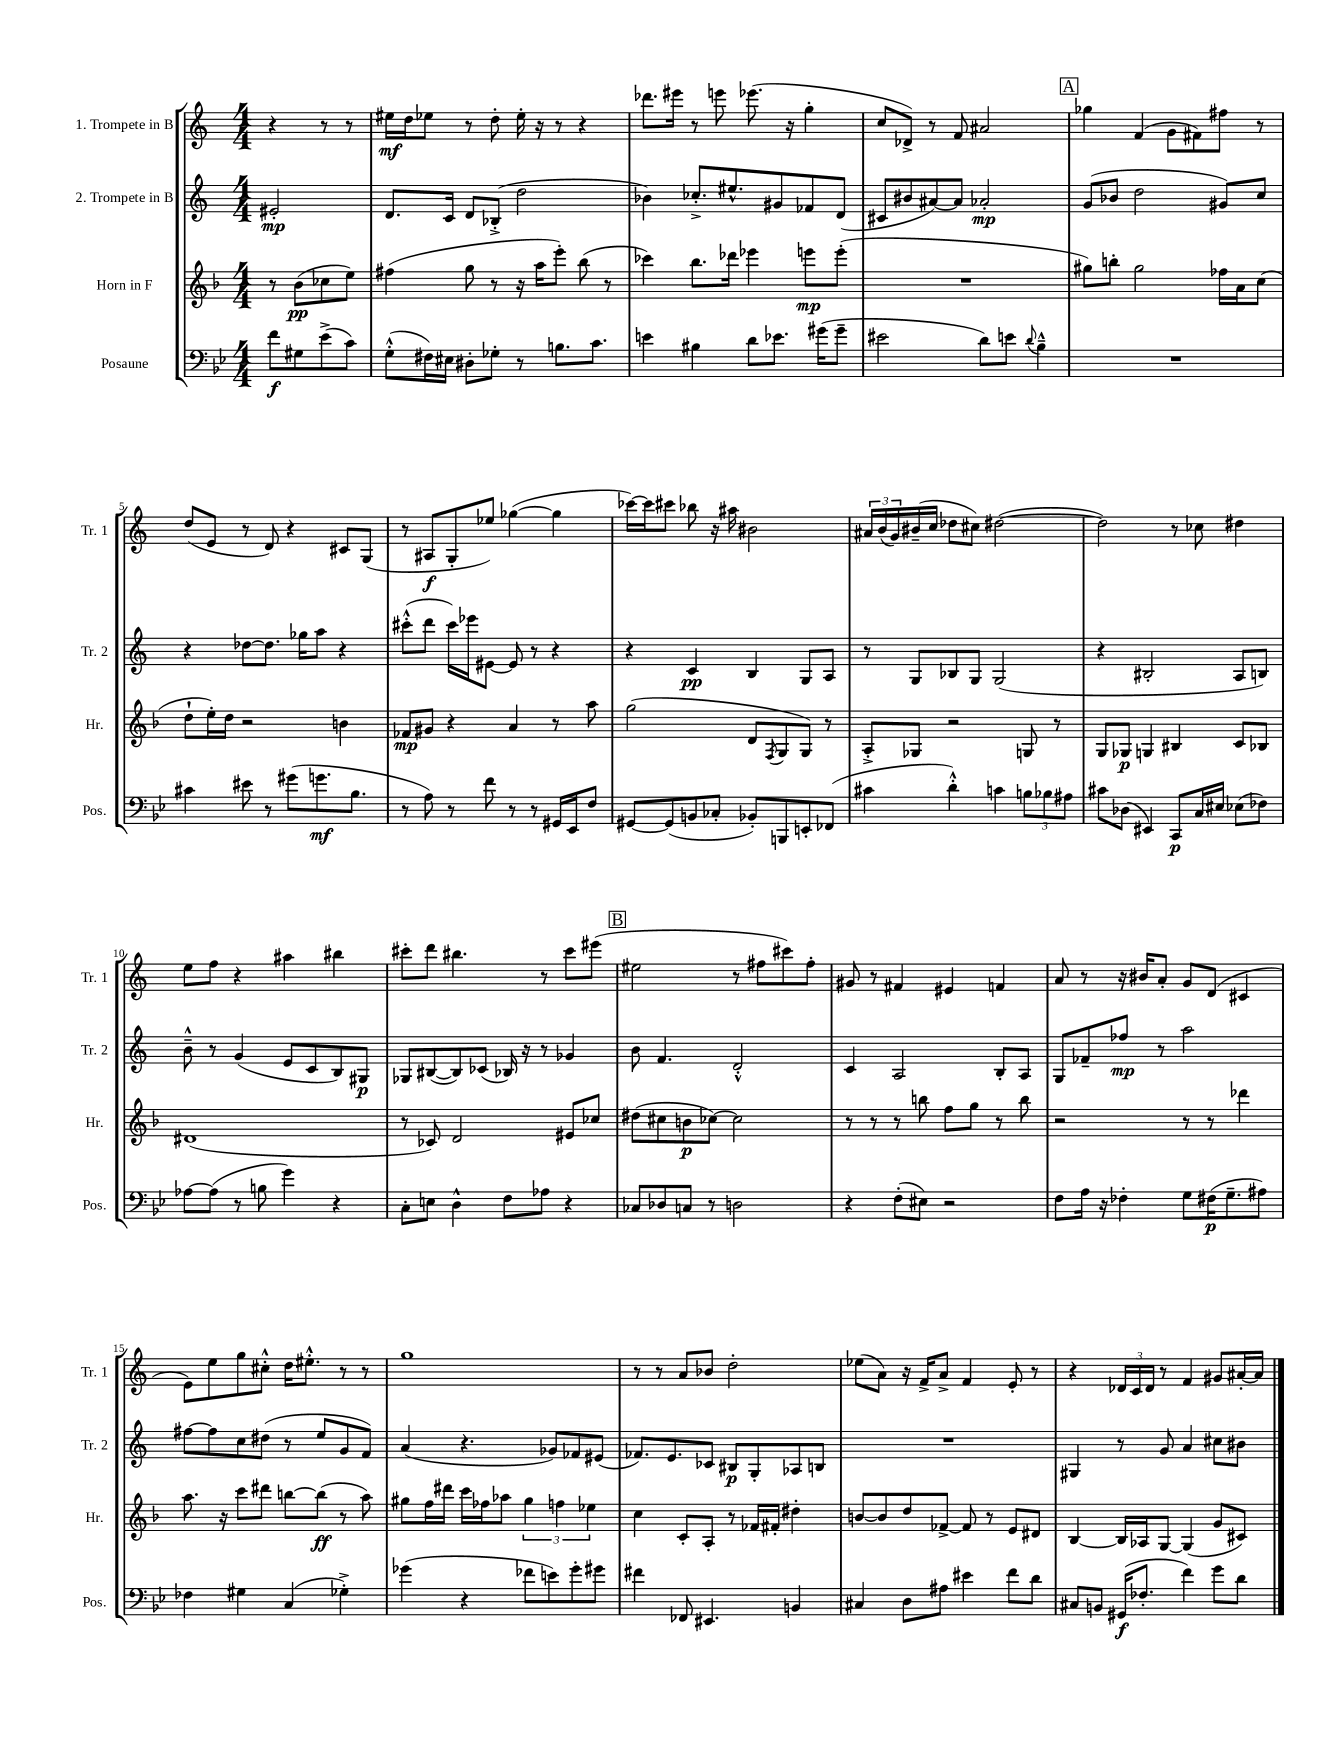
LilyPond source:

<<
\new StaffGroup <<
\new Staff = "s0" \with { instrumentName = "1. Trompete in B" shortInstrumentName = "Tr. 1" } {
    \clef treble \key c \major \numericTimeSignature \time 4/4 \partial 2
    r4 r8 r8 |
    eis''16\mf d''16 ees''8 r8 d''8-. ees''16-. r16 r8 r4 |
    des'''8. eis'''16 r8 e'''8 ees'''8.( r16 g''4-. |
    c''8 des'8->) r8 f'8 ais'2 |
    \mark \markup { \box "A" } ges''4 f'4( g'8 fis'8) fis''8 r8 |
    d''8( e'8 r8 d'8) r4 cis'8 g8( |
    r8 ais8\f g8-. ees''8) ges''4~( ges''4 |
    ces'''16~) ces'''16 cis'''8 bes''8 r16 ais''16 bis'2 |
    \tuplet 3/2 { ais'16 b'16( g'16) } bis'16--( c''16 des''8 cis''8) dis''2~( |
    dis''2) r8 ces''8 dis''4 |
    e''8 f''8 r4 ais''4 bis''4 |
    cis'''8-. d'''8 bis''4. r8 cis'''8 eis'''8( |
    \mark \markup { \box "B" } eis''2 r8 fis''8 cis'''8) fis''8-. |
    gis'8 r8 fis'4 eis'4 f'4 |
    a'8 r8 r16 bis'16 a'8-. g'8 d'8( cis'4 |
    e'8) e''8 g''8 cis''8-.-^ d''16 eis''8.-.-^ r8 r8 |
    g''1 |
    r8 r8 a'8 bes'8 d''2-. |
    ees''8( a'8) r16 f'16-> a'8-> f'4 e'8-. r8 |
    r4 \tuplet 3/2 { des'16 c'16 des'16 } r8 f'4 gis'8 ais'16~-. ais'16 \bar "|." |
}
\new Staff = "s1" \with { instrumentName = "2. Trompete in B" shortInstrumentName = "Tr. 2" } {
    \clef treble \key c \major \numericTimeSignature \time 4/4 \partial 2
    eis'2-.\mp |
    d'8. c'16 d'8 bes8-.->( d''2 |
    bes'4) ces''8.-.-> eis''8.-^ gis'8 fes'8 d'8( |
    cis'8 bis'8 ais'8~) ais'8 aes'2-.\mp |
    \mark \markup { \box "A" } g'8( bes'8 d''2 gis'8) c''8 |
    r4 des''8~ des''8. ges''16 a''8 r4 |
    cis'''8-.-^( d'''8 cis'''16) ees'''16 eis'8~ eis'8 r8 r4 |
    r4 c'4\pp b4 g8 a8 |
    r8 g8 bes8 g8 g2( |
    r4 bis2-. a8 b8) |
    b'8---^ r8 g'4( e'8 c'8 b8) gis8\p |
    ges8 bis8~( bis8) ces'8( bes16) r16 r8 ges'4 |
    \mark \markup { \box "B" } b'8 f'4. d'2-.-^ |
    c'4 a2 b8-. a8 |
    g8 fes'8-- fes''8\mp r8 a''2 |
    fis''8~ fis''8 c''8 dis''8( r8 e''8 g'8 f'8) |
    a'4( r4. ges'8) fes'8 eis'8( |
    fes'8.) e'8. ces'8 bis8\p g8-. aes8 b8 |
    R1 |
    gis4 r8 g'8 a'4 cis''8 bis'8 \bar "|." |
}
\new Staff = "s2" \with { instrumentName = "Horn in F" shortInstrumentName = "Hr." } {
    \clef treble \key f \major \numericTimeSignature \time 4/4 \partial 2
    r8 bes'8\pp( ces''8 e''8) |
    fis''4( g''8 r8 r16 a''16 e'''8-.) bes''8( r8 |
    ces'''4) bes''8. des'''16 ees'''4 e'''8\mp e'''8-.( |
    R1 |
    \mark \markup { \box "A" } gis''8) b''8-. gis''2 fes''16 a'16 c''8( |
    d''8-! e''16-.) d''16 r2 b'4 |
    fes'8\mp gis'8 r4 a'4 r8 a''8 |
    g''2( d'8 \acciaccatura { f8 } g8 g8) r8 |
    a8-.-> ges8 r2 g8 r8 |
    g8 ges8\p g4 bis4 c'8 bes8 |
    dis'1( |
    r8 ces'8) d'2 eis'8 ces''8 |
    \mark \markup { \box "B" } dis''8( cis''8 b'8\p ces''8~) ces''2 |
    r8 r8 r8 b''8 f''8 g''8 r8 b''8 |
    r2 r8 r8 des'''4 |
    a''8. r16 c'''8 dis'''8 b''8~ b''8\ff( r8 a''8) |
    gis''8 f''16 dis'''16 c'''16 fes''16 aes''8 \tuplet 3/2 { gis''4 f''4 ees''4 } |
    c''4 c'8-. a8-. r8 fes'16 fis'16-. dis''4-. |
    b'8~ b'8 d''8 fes'8~-> fes'8 r8 e'8 dis'8 |
    bes4~ bes16 aes16 g8~ g4( g'8 cis'8) \bar "|." |
}
\new Staff = "s3" \with { instrumentName = "Posaune" shortInstrumentName = "Pos." } {
    \clef bass \key bes \major \numericTimeSignature \time 4/4 \partial 2
    f'8\f gis8 ees'8->( c'8) |
    g8-.-^( fis16) eis16 dis8-. ges8-. r8 b8. c'8. |
    e'4 bis4 d'8 ees'8. gis'16( gis'8-- |
    eis'2 d'8) e'8 \appoggiatura { d'8 } bes4---^ |
    \mark \markup { \box "A" } R1 |
    cis'4 eis'8 r8 gis'8( g'8.\mf bes8. |
    r8 a8) r8 f'8 r8 r8 gis,16 ees,16 f8 |
    gis,8~ gis,8( b,8 ces8-. bes,8-.) b,,8 e,8-. fes,8( |
    cis'4 d'4-.-^) c'4 \tuplet 3/2 { b8 bes8 ais8 } |
    cis'8 des8( eis,4) c,8\p c16 eis16 ees8( fes8) |
    aes8~ aes8( r8 b8 g'4) r4 |
    c8-. e8 d4-^ f8 aes8 r4 |
    \mark \markup { \box "B" } ces8 des8 c8 r8 d2 |
    r4 f8-.( eis8) r2 |
    f8 a16 r16 fes4-. g8 fis16\p( g8.-- ais8) |
    fes4 gis4 c4( ges4-.->) |
    ges'4( r4 fes'8 e'8) ges'8-. gis'8 |
    fis'4 fes,8 eis,4. b,4 |
    cis4 d8 ais8 eis'4 f'8 d'8 |
    cis8 b,8 gis,16\f( fes8.-. f'4) g'8 d'8 \bar "|." |
}
>>
>>
